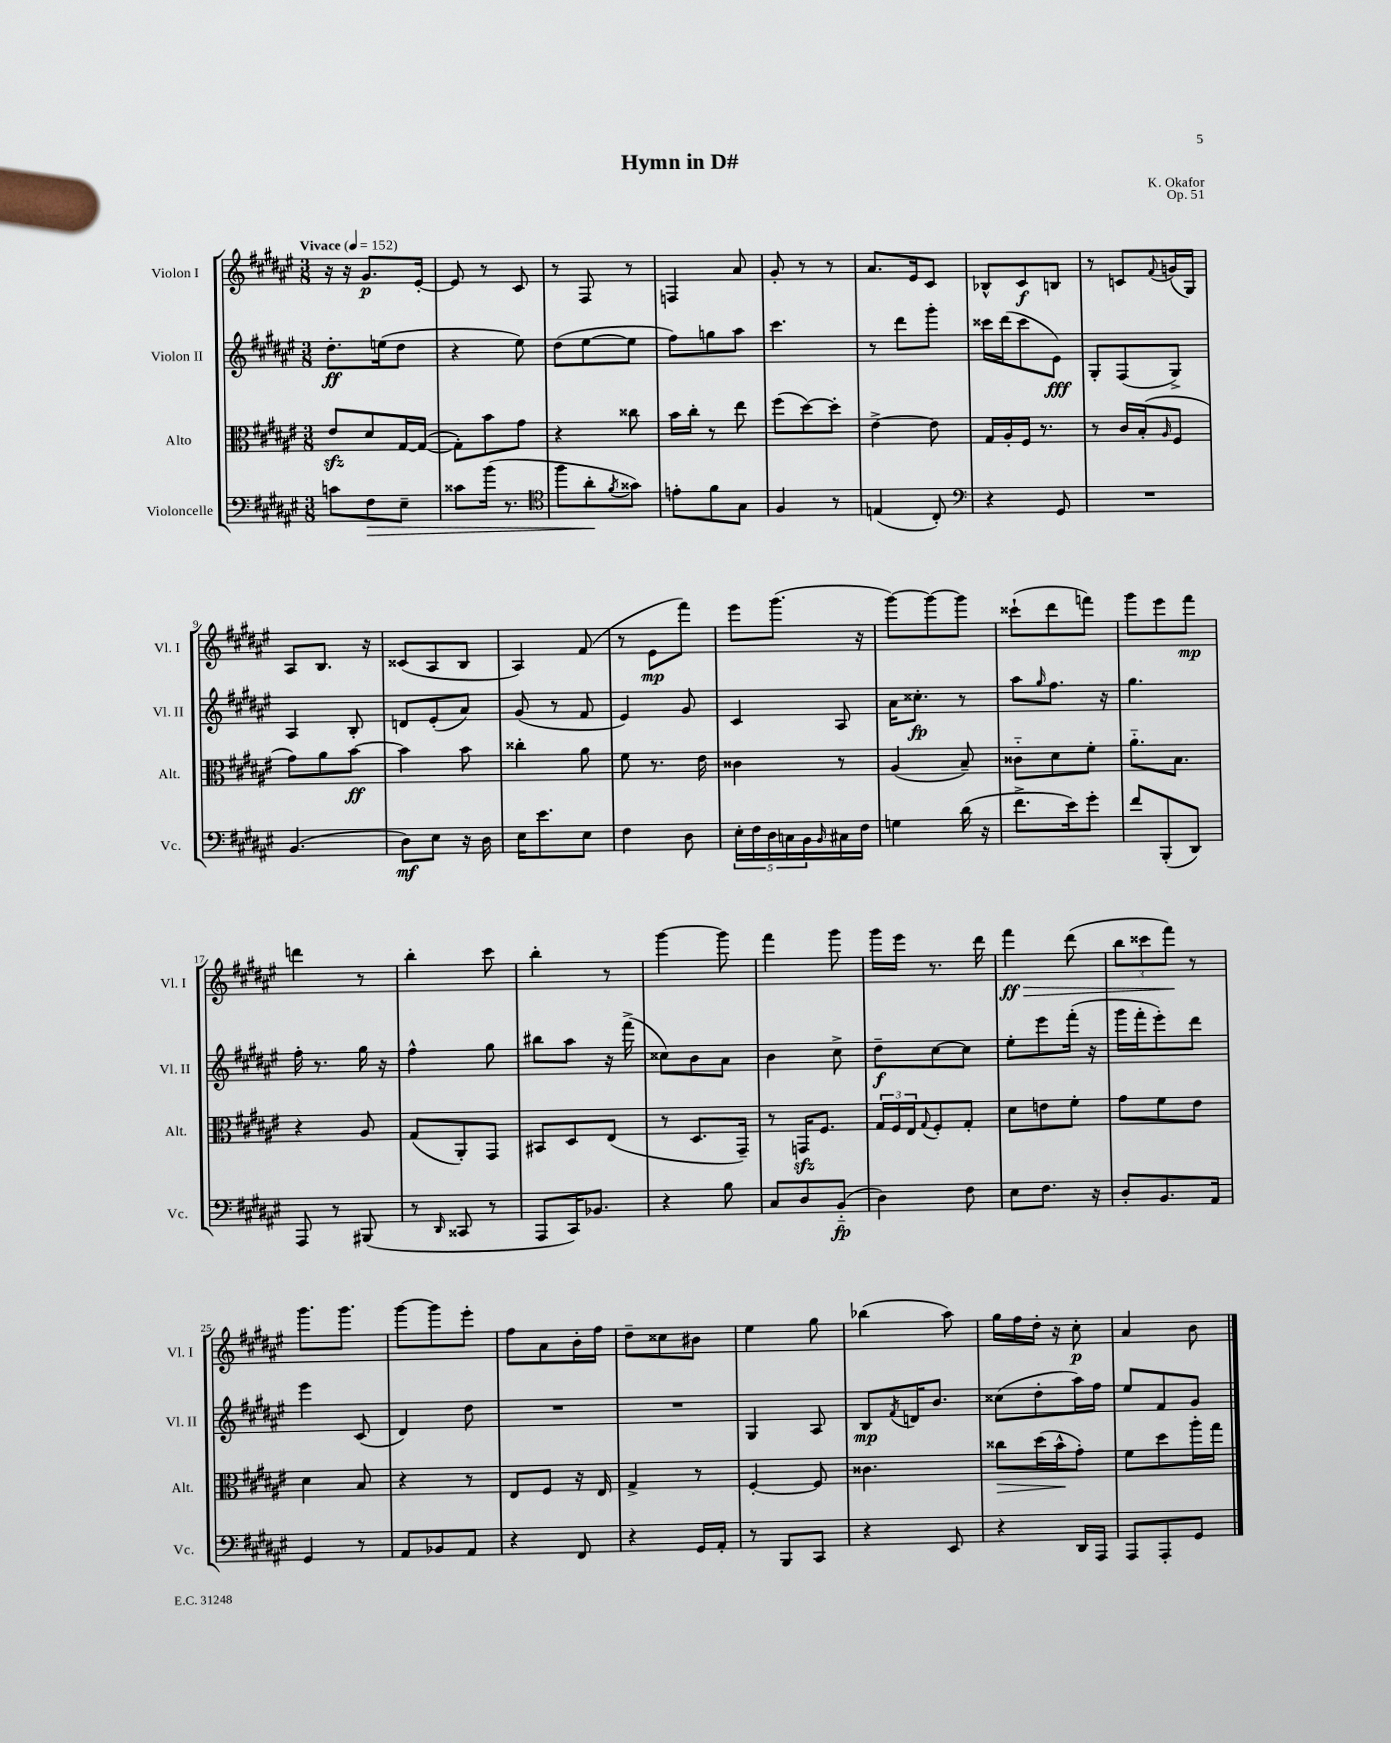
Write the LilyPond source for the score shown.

\header { title = "Hymn in D#" composer = "K. Okafor" opus = "Op. 51" }
<<
\new StaffGroup <<
\new Staff = "s0" \with { instrumentName = "Violon I" shortInstrumentName = "Vl. I" } {
    \clef treble \key fis \major \numericTimeSignature \time 3/8 \tempo "Vivace" 4 = 152
    r16 r16 gis'8.\p eis'16~-. |
    eis'8 r8 cis'8 |
    r8 fis8 r8 |
    f4 ais'8 |
    gis'8-. r8 r8 |
    ais'8. eis'16 cis'8 |
    bes8-^ cis'8\f b8 |
    r8 c'8 \appoggiatura { fis'8 } g'16( gis16) |
    ais8 b8. r16 |
    cisis'8( ais8 b8 |
    ais4) fis'8( |
    r8 eis'8\mp fis'''8) |
    eis'''8 gis'''8.( r16 |
    gis'''8~) gis'''8~ gis'''8 |
    cisis'''8-!( dis'''8 f'''8) |
    gis'''8 eis'''8 fis'''8\mp |
    d'''4 r8 |
    b''4-. cis'''8 |
    b''4-. r8 |
    gis'''4~ gis'''8 |
    fis'''4 gis'''8 |
    gis'''16 eis'''16 r8. dis'''16 |
    fis'''4\ff\> dis'''8( |
    \tuplet 3/2 { b''8 cisis'''8 fis'''8\!) } r8 |
    gis'''8. gis'''8. |
    gis'''8~ gis'''8 eis'''8-. |
    fis''8 ais'8 b'16-. fis''16 |
    dis''8-- cisis''8 bis'8 |
    eis''4 gis''8 |
    bes''4( ais''8) |
    gis''16 fis''16 dis''16-. r16 cis''8-.\p |
    ais'4 b'8 \bar "|." |
}
\new Staff = "s1" \with { instrumentName = "Violon II" shortInstrumentName = "Vl. II" } {
    \clef treble \key fis \major \numericTimeSignature \time 3/8
    dis''8.-.\ff e''16( dis''8 |
    r4 eis''8) |
    dis''8( eis''8~ eis''8 |
    fis''8) g''8 ais''8 |
    cis'''4. |
    r8 dis'''8 gis'''8-. |
    cisis'''16 dis'''16( cisis'''8 eis'8\fff) |
    gis8-. fis8( gis8->) |
    ais4 b8-. |
    d'8 eis'8-.( ais'8) |
    gis'8( r8 fis'8 |
    eis'4) gis'8 |
    cis'4 ais8 |
    ais'16 cisis''8.-.\fp r8 |
    ais''8 \grace { gis''16 } fis''8. r16 |
    gis''4. |
    fis''16-. r8. gis''16 r16 |
    fis''4-^ gis''8 |
    bis''8 ais''8 r16 fis'''16->( |
    cisis''8) b'8 ais'8 |
    b'4 cis''8-> |
    dis''8--\f cis''8~ cis''8 |
    eis''8-. eis'''8 fis'''16-.( r16 |
    gis'''16 fis'''16-. eis'''8-.) dis'''8 |
    eis'''4 cis'8( |
    dis'4) dis''8 |
    R4. |
    R4. |
    gis4 ais8 |
    b8\mp \acciaccatura { fis'8 } d'16 b'8. |
    cisis''8( dis''8-. ais''16) fis''16 |
    eis''8 fis'8 gis'8 \bar "|." |
}
\new Staff = "s2" \with { instrumentName = "Alto" shortInstrumentName = "Alt." } {
    \clef alto \key fis \major \numericTimeSignature \time 3/8
    eis'8\sfz dis'8 gis16~ gis16~( |
    gis8-.) b'8 gis'8 |
    r4 cisis''8 |
    b'16 cis''16-. r8 eis''8 |
    fis''8( dis''8~) dis''8-. |
    eis'4~-> eis'8 |
    gis16 ais16-. fis16 r8. |
    r8 cis'16 b16-.( \grace { ais16 } fis8 |
    gis'8) ais'8 b'8~\ff |
    b'4 b'8 |
    cisis''4-. ais'8 |
    fis'8 r8. eis'16 |
    cisis'4 r8 |
    ais4( b8--) |
    cisis'8-_ dis'8 fis'8-. |
    ais'8.-_ b8. |
    r4 ais8 |
    gis8( ais,8-.) gis,8 |
    bis,8 dis8 eis8( |
    r8 dis8. gis,16--) |
    r8 g,16\sfz fis8. |
    \tuplet 3/2 { gis16 fis16 eis16 } \appoggiatura { gis8 } fis8-. gis8-. |
    dis'8 e'8 fis'8-. |
    gis'8 fis'8 eis'8 |
    dis'4 b8 |
    r4 r8 |
    eis8 fis8 r16 eis16 |
    gis4-> r8 |
    fis4~-. fis8 |
    cisis'4. |
    cisis''8\> dis''16( b'16-^\! gis'8-.) |
    fis'8 dis''8 ais''16-. gis''16 \bar "|." |
}
\new Staff = "s3" \with { instrumentName = "Violoncelle" shortInstrumentName = "Vc." } {
    \clef bass \key fis \major \numericTimeSignature \time 3/8
    c'8 fis8\> eis8-- |
    cisis'8 b'16( r8. |
    \clef tenor fis''8 ais'8-.\! \acciaccatura { fis'8 } gisis'8) |
    e'8-. fis'8 gis8 |
    fis4 r8 |
    e4( cis8-.) |
    \clef bass r4 gis,8 |
    R4. |
    b,4.( |
    dis8\mf) eis8 r16 dis16 |
    eis16 eis'8. eis8 |
    fis4 dis8 |
    \tuplet 5/4 { eis16-. fis16 dis16 c16 b,16 } \grace { b,16 } cis16 fis16 |
    g4 dis'16( r16 |
    fis'8.-> eis'16) gis'8-. |
    fis'8 b,,8-.( dis,8) |
    ais,,8 r8 bis,,8( |
    r8 \grace { dis,16 } cisis,8 r8 |
    ais,,8 cis,16) bes,8. |
    r4 b8 |
    cis8 dis8 b,8-_\fp( |
    dis4) fis8 |
    eis8 fis8. r16 |
    dis8-. b,8. ais,16 |
    gis,4 r8 |
    ais,8 bes,8 ais,8 |
    r4 fis,8 |
    r4 gis,16 ais,16-. |
    r8 b,,8 cis,8 |
    r4 eis,8 |
    r4 dis,16 ais,,16 |
    ais,,8 ais,,8-. gis,8 \bar "|." |
}
>>
>>
